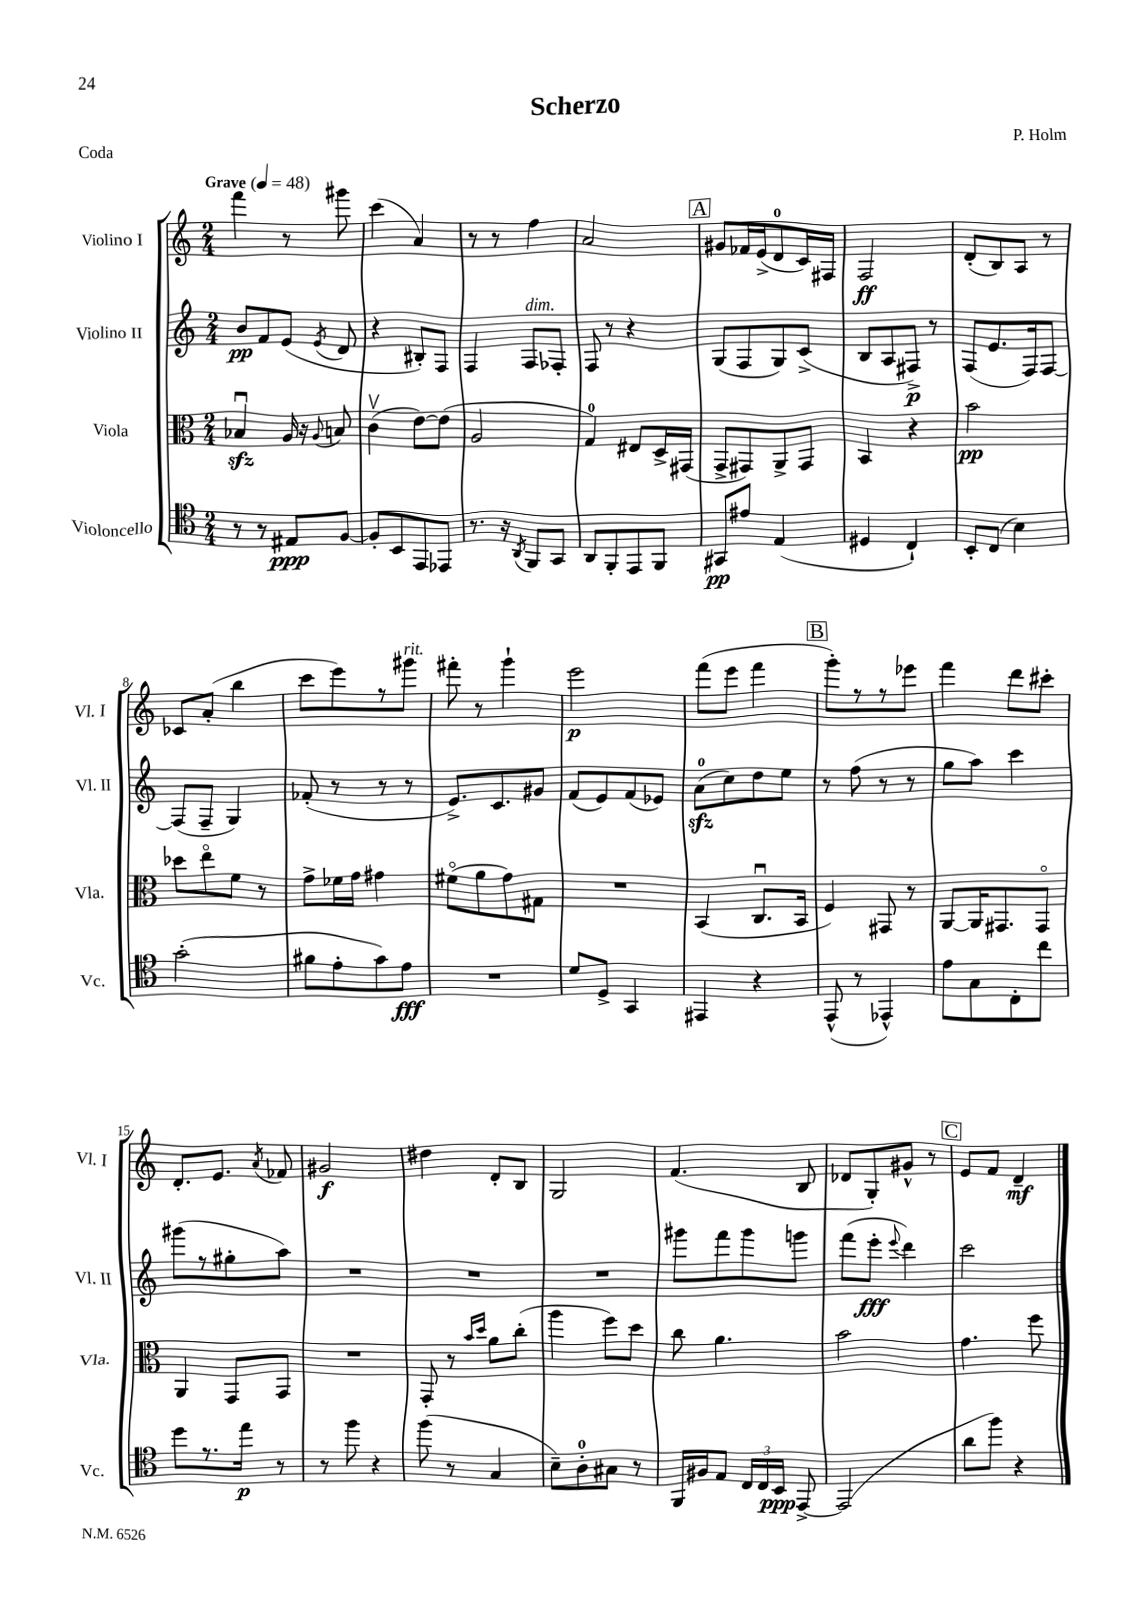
\header { title = "Scherzo" composer = "P. Holm" piece = "Coda" }
<<
\new StaffGroup <<
\new Staff = "s0" \with { instrumentName = "Violino I" shortInstrumentName = "Vl. I" } {
    \clef treble \key c \major \numericTimeSignature \time 2/4 \tempo "Grave" 4 = 48
    \autoBeamOff f'''4 r8 gis'''8 |
    c'''4( a'4) |
    r8 r8 f''4 |
    a'2 |
    \mark \markup { \box "A" } gis'8[ fes'16 e'16->( d'8-0 c'16) fis16] |
    f2\ff |
    d'8[-.( b8) a8] r8 |
    ces'8[ a'8]-.( b''4 |
    c'''8[ e'''8) r8 gis'''8]^\markup { \italic "rit." } |
    fis'''8-. r8 g'''4-! |
    e'''2\p |
    f'''8[( e'''8] f'''4 |
    \mark \markup { \box "B" } g'''8[-.) r8 r8 ees'''8] |
    f'''4 d'''8[ cis'''8]-. |
    d'8.[-. e'8.] \acciaccatura { a'8 } fes'8 |
    gis'2\f |
    dis''4 d'8[-. b8] |
    g2 |
    f'4.( b8 |
    des'8[ g8-.) gis'8]-^ r8 |
    \mark \markup { \box "C" } e'8[ f'8] d'4--\mf \bar "|." |
}
\new Staff = "s1" \with { instrumentName = "Violino II" shortInstrumentName = "Vl. II" } {
    \clef treble \key c \major \numericTimeSignature \time 2/4
    \autoBeamOff b'8[\pp f'8 e'8]( \acciaccatura { e'8 } d'8 |
    r4 bis8[-.) f8] |
    f4 f8[^\markup { \italic "dim." } fes8]-. |
    f8 r8 r4 |
    \mark \markup { \box "A" } g8[( f8 g8) c'8]->( |
    b8[ a8 fis8]->\p) r8 |
    f8[( e'8. f16) f8]~ |
    f8[( f8]-- g4) |
    fes'8-.( r8 r8 r8 |
    e'8.[->) c'8. gis'8] |
    f'8[( e'8) f'8( ees'8]) |
    a'8[-0\sfz( c''8) d''8 e''8] |
    \mark \markup { \box "B" } r8 f''8( r8 r8 |
    g''8[ a''8]) c'''4 |
    gis'''8[( r8 gis''8-. a''8]) |
    R2 |
    R2 |
    R2 |
    gis'''8[ f'''8 gis'''8 g'''8] |
    f'''8[( e'''8]-.\fff \appoggiatura { e'''8 } d'''4) |
    \mark \markup { \box "C" } c'''2 \bar "|." |
}
\new Staff = "s2" \with { instrumentName = "Viola" shortInstrumentName = "Vla." } {
    \clef alto \key c \major \numericTimeSignature \time 2/4
    \autoBeamOff bes4\downbow\sfz a16 r16 \appoggiatura { a8 } b8 |
    c'4\upbow( e'8[~) e'8]( |
    a2 |
    g4-0) eis8[ d16-> gis,16]( |
    \mark \markup { \box "A" } g,8[-> gis,8) a,8-> gis,8] |
    b,4 r4 |
    b'2\pp |
    des''8[ e''8\flageolet f'8] r8 |
    g'8[-> fes'16 g'16] gis'4 |
    fis'8[\flageolet( a'8 g'8) gis8] |
    R2 |
    b,4( c8.[\downbow b,16] |
    \mark \markup { \box "B" } f4) gis,8 r8 |
    a,8[~ a,16 gis,8. gis,8]\flageolet |
    a,4 g,8[ g,8] |
    R2 |
    g,8-. r8 \grace { b'16[ d''16] } a'8[ c''8]-.( |
    a''4 f''8[) d''8] |
    c''8 a'4. |
    b'2 |
    \mark \markup { \box "C" } g'4. f''8 \bar "|." |
}
\new Staff = "s3" \with { instrumentName = "Violoncello" shortInstrumentName = "Vc." } {
    \clef tenor \key c \major \numericTimeSignature \time 2/4
    \autoBeamOff r8 r8 eis8[\ppp f8]~ |
    f8[-. b,8 e,8 ees,8] |
    r8. r16 \acciaccatura { a,8 } f,8[ g,8] |
    a,8[ f,8-. e,8 f,8] |
    \mark \markup { \box "A" } gis,8[\pp eis'8] e4( |
    dis4 c4-!) |
    b,8[-. c8]( b4) |
    g'2-.( |
    fis'8[ e'8-. g'8) e'8]\fff |
    R2 |
    d'8[ d8]-> g,4 |
    eis,4 r4 |
    \mark \markup { \box "B" } e,8-^( r8 ees,4-^) |
    e'8[ g8 c8-. c''8] |
    d''8[ r8. e''16]\p r8 |
    r8 f''8 r4 |
    f''8( r8 g4 |
    b8[--) a8-0-. gis8] r8 |
    f,16[ fis16 e8] \tuplet 3/2 { c16[ c16 b,16]\ppp } e,8~-> |
    e,2( |
    \mark \markup { \box "C" } a'8[ f''8]) r4 \bar "|." |
}
>>
>>
